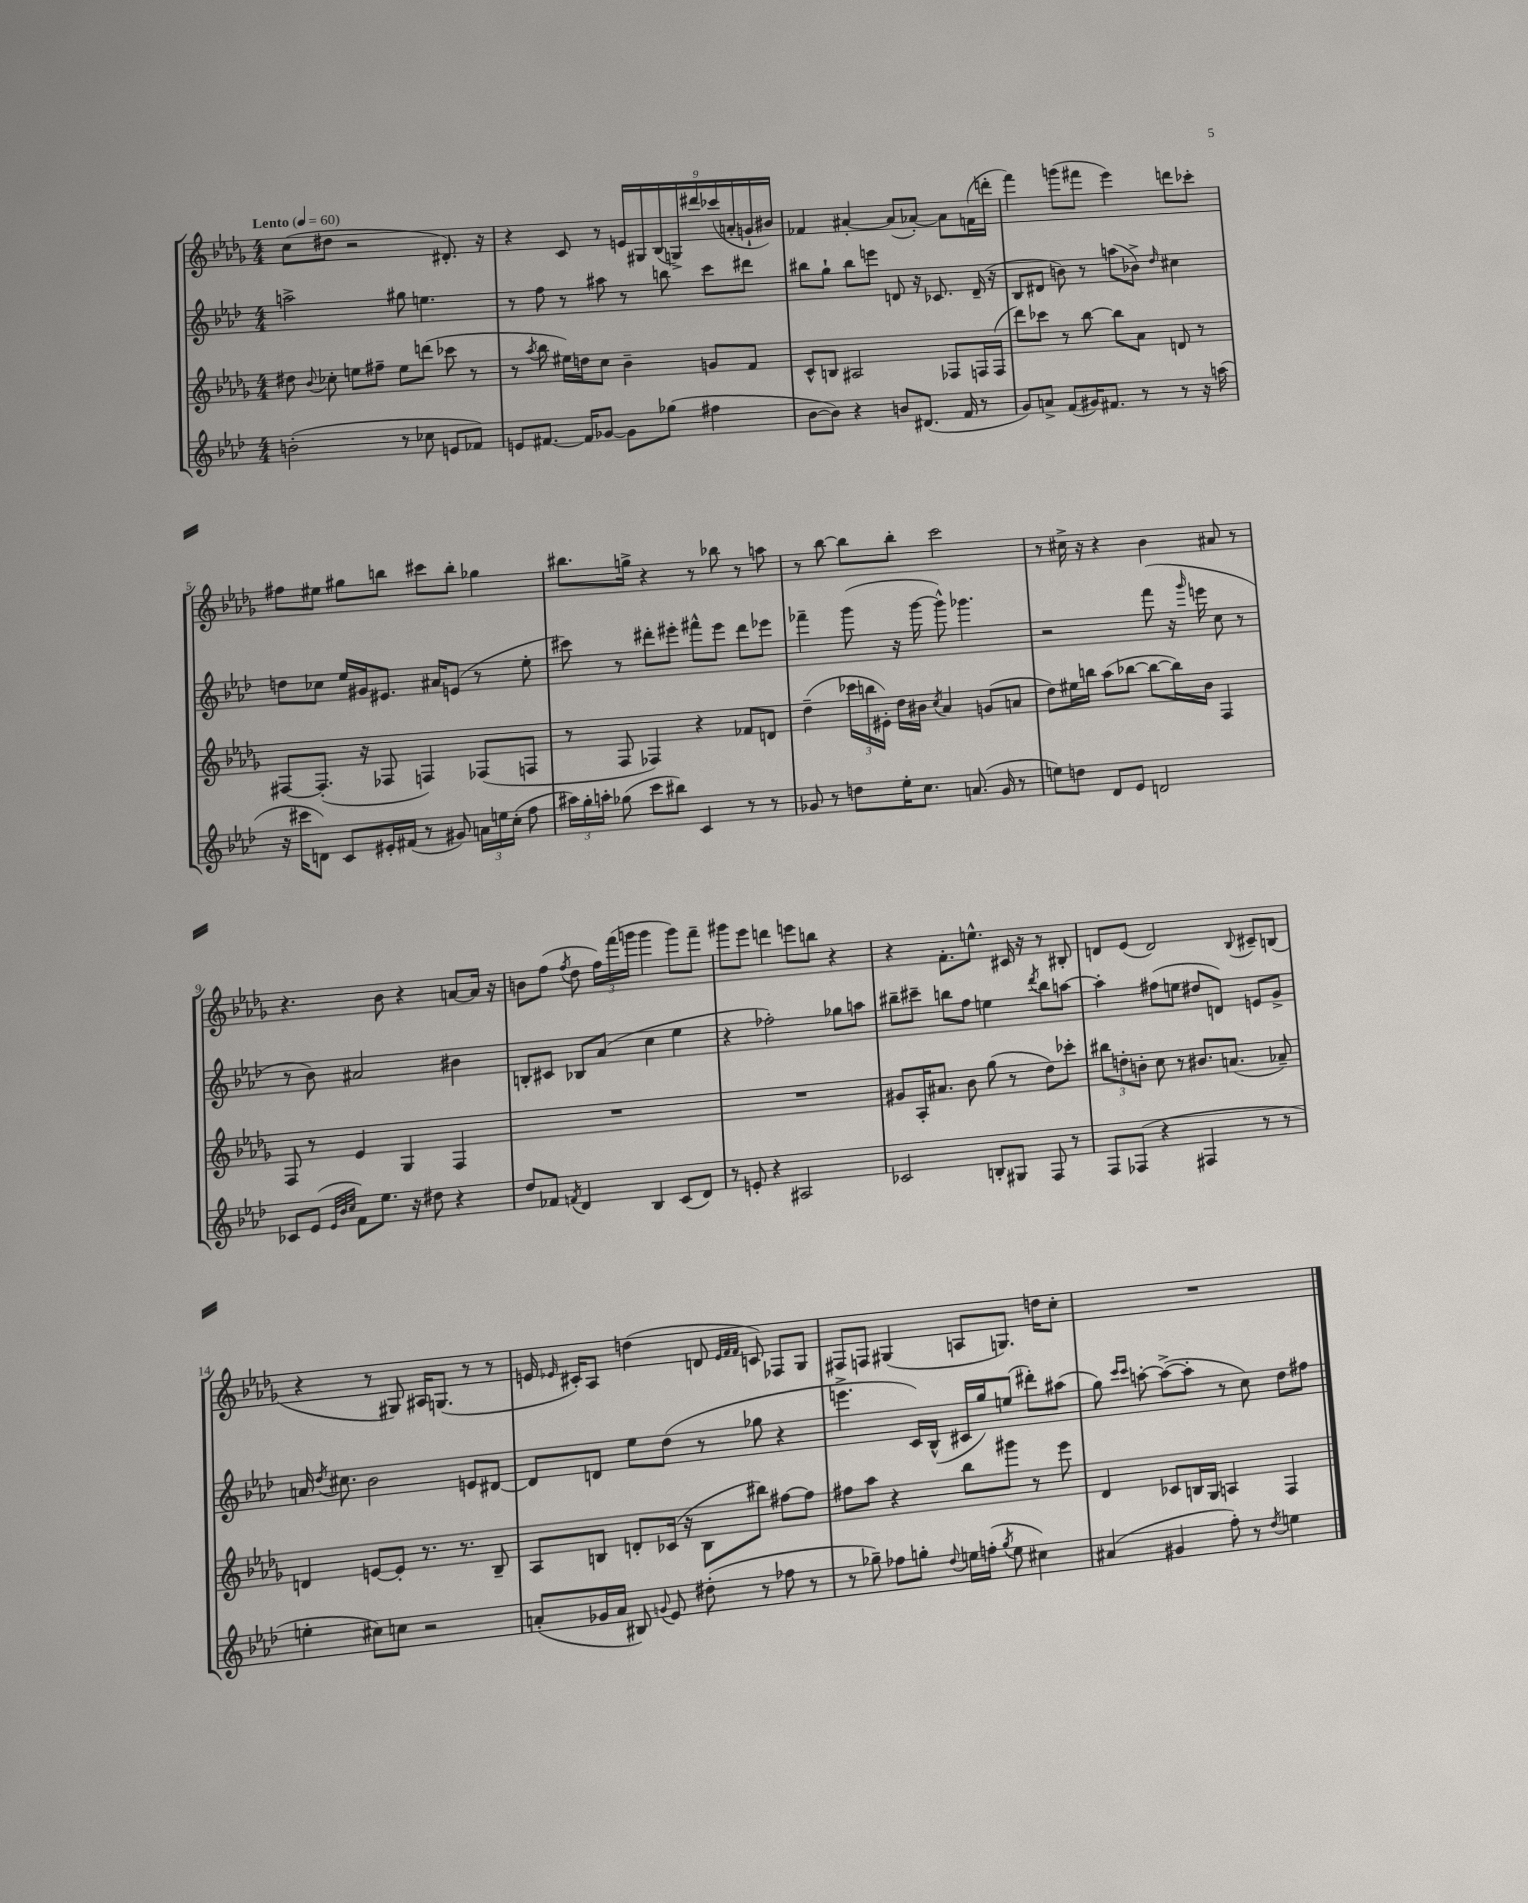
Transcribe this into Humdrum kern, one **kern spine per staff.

**kern	**kern	**kern	**kern
*staff4	*staff3	*staff2	*staff1
*clefG2	*clefG2	*clefG2	*clefG2
*k[b-e-a-d-]	*k[b-e-a-d-g-]	*k[b-e-a-d-]	*k[b-e-a-d-g-]
*M4/4	*M4/4	*M4/4	*M4/4
*MM60	*MM60	*MM60	*MM60
(2b'\	8dd#\	2aa^\	(8cc\L
.	8qqb-/	.	.
.	8cc-'\	.	8dd#\J
.	8ee\L	.	2r
.	8ff#~\J	.	.
8r	8ee\L	8gg#\	.
8cc-\	(8ddd\J	4.ee\	.
8e/L	8ccc-\	.	8.d#'/)
8f-/J)	8r	.	.
.	.	.	16r
=	=	=	=
8e/L	8r	8r	4r
.	8qaa-/	.	.
[8.f#/J	8bb-\	8ff\	.
.	16ee#\LL)	8r	8c/
16f#/]LK	16dd\J	.	.
[8g-/J	8cc\J	8aa#\	8r
8g-\]L	4b-~\	8r	18e/LL
.	.	.	18G#/
.	.	.	(18B-/
(8gg-\J	.	8bb\	.
.	.	.	18G^/)
.	.	.	18ddd#/
4ff#\	8g/L	8ccc\L	.
.	.	.	(18ccc-/
.	.	.	18a'/
.	8f/J	8ddd#\J	.
.	.	.	18g`/
.	.	.	18b#/JJ)
=	=	=	=
[8b-\L	8c^^/L	8bb#\L	4f-/
8b-\]J)	8B/J	8gg`\J	.
4r	2A#/	8bb#\L	[4a#'/
.	.	8eee\J	.
8b/L	.	8d/	(8a#/]L
(8.d#/J	.	16r	[8a-'/J)
.	.	8.c-/	.
.	8F-/L	.	8a-\]L
16f/	.	.	.
8r	16F/L	(16d~/	(16f\L
.	(16F/JJ	16r	16ddd'\JJ
=	=	=	=
8g/L)	8ddd-\L)	8B-/L	4fff\)
8a^/J	8ccc-\J	8d#/J	.
(8f/L	8r	8b\)	(8ggg\L
16g#/K)	[8bb-\	8r	8fff#\J
8.f#/J	.	.	.
.	8bb-\]L	(8aa\L	4eee-\)
8r	8a-\J	8b-^\J)	.
.	.	16qqdd-/	.
8r	8d/	4cc#\	8ddd\L
16r	8r	.	8ccc-'\J
(16aa\	.	.	.
=	=	=	=
16r	[8F#/L	8dd\L	8ff#\L
16ccc#\LK	.	.	.
8d\J)	(8.F#'/]J	8cc-\J	8ee#\J
8c/L	.	16ee-/LL	8gg#\L
.	16r	16g#/J	.
16e#'/L	8F-/	8.e#/J	8bb\J
(16f#/JJ	.	.	.
8r	4F/)	.	8ccc#\L
.	.	16a#/LK	.
8g#/)	.	(8e/J	8bb'\J
24a\LL	(8F-/L	8r	4gg-\
24ee\	.	.	.
(24cc'\JJ	.	.	.
8ff\	8F/J	8ee-'\	.
=	=	=	=
24aa#\LL)	8r	8ccc#\)	8.bb#\L
24gg'\	.	.	.
24aa'\JJ	.	.	.
(8gg-\	8F/	8r	.
.	.	.	16gg^\Jk
8ccc\L	4F-/)	8ddd#'\L	4r
8bb#\J)	.	8eee#'\J	.
4c/	4r	8fff#^^\L	8r
.	.	8eee#\J	8bb-\
8r	8f-/L	8ddd#\L	8r
8r	8d/J	8eee-\J	8aa\
=	=	=	=
8g-/	(4dd-~\	4fff-~\	8r
8r	.	.	[8bb-\
8dd\L	24ccc-\LL	(8ggg\	8bb-\]L
.	24bb\	.	.
.	24e#'\JJ)	.	.
16ee-'\K	16dd-\LL	16r	8bb-'\J
8.cc\J	16b#\JJ	[16ggg\	.
.	8qcc/	.	.
.	4a-/	8ggg^^\])	2ccc\
(8.a/	.	4.ggg-\	.
.	(8g/L	.	.
16g-/	.	.	.
8r	8a/J	.	.
=	=	=	=
8ee\L)	8dd-\L)	2r	8r
8dd\J	16ee#\L	.	16cc#^\
.	16bb\JJ	.	16r
8d-/L	(8aa-\L	.	4r
8e-/J	[8bb-\J	.	.
2d/	8bb-\_L	(8fff\	4b-\
.	16bb-\]L)	16r	.
.	.	16qqggg/	.
.	16b-\JJ	16eee\	.
.	4F/	8cc\	8a#/
.	.	8r	8r
=	=	=	=
8c-/L	8F/	8r	4.r
(8e-/J	8r	8b-\)	.
32qqe-/LLL	.	.	.
32qqb-/	.	.	.
32qqcc/JJJ	.	.	.
8f\L)	4e-/	2a#/	.
8.ee-\J	.	.	8b-\
.	4G-/	.	4r
16r	.	.	.
8dd#\	.	.	.
4r	4F/	4b#\	[8a/L
.	.	.	16a/]Jk
.	.	.	16r
=	=	=	=
8dd-/L	1r	8B'/L	8b\L
8f-/J	.	8c#/J	(8ff\J
8qf/	.	.	8qff/
4d-/	.	8B-/L	8dd-\
.	.	(8a-/J	24ff\LL)
.	.	.	(24fff\
.	.	.	24ggg\JJ
4B-/	.	4cc\	4ggg\
(8c/L	.	4ee-\	8ggg\L)
8d-/J)	.	.	8fff~\J
=	=	=	=
8r	1r	4r	8ggg#\L
8e'/	.	.	8eee-\J
4r	.	2ff-'\)	4ddd\
2A#/	.	.	8eee\L
.	.	.	8bb\J
.	.	8gg-\L	4r
.	.	8aa\J	.
=	=	=	=
2c-/	8g#/L	8bb#~\L	4r
.	16A-'/K	8ccc#~\J	.
.	8.a#/J	.	.
.	.	8bb\L	8.f'\L
.	8b-\	8ff\J	.
.	.	.	8.ee^^\J
8B'/L	(8gg-\	4ee\	.
8G#/J	8r	.	16c#/
.	.	.	16r
.	.	8qddd-/	.
8F/	8dd-\L)	8bb\L	8r
8r	8ccc-'\J	[8aa\J	8B#'/
=	=	=	=
8F/L	12bb#\L	4aa'\]	8d/L
.	12dd'\	.	.
(8F-/J	.	.	(8e-/J
.	12b'\J	.	.
4r	8cc\	(8ff#\L	2d/)
.	8r	8ee\J	.
4F#/	8.b#/L	8dd#/L	.
.	.	8d/J)	.
.	(8.a/J	.	.
.	.	.	8qqB-/
8r	.	8e/L	8c#~/L
8r	8a-~/)	8g^/J	(8B/J
=	=	=	=
4ee'\	4d/	16a/	4r
.	.	8qdd-/	.
.	.	8.cc#\	.
8cc#\L)	[8e/L	2b-\	8r
8cc\J	8e'/]J	.	8G#/)
2r	8.r	.	16A#/LK
.	.	.	(8.G/J
.	8.r	.	.
.	.	8e/L	8r
.	8B-~/	[8d#/J	8r
=	=	=	=
(8a'/L	8A-/L	8d#/]L	16e/
.	.	.	16qqe-/
.	.	.	16c#'/LK)
16g-/L	8B/J	8d/J	8A-/J
16a/JJ	.	.	.
8B#/)	8d'/L	8ee-\L	(4dd\
8qqg/	.	.	.
8e-/	(16c-/Jk	(8dd-\J	.
.	16r	.	.
(8dd#'\	8B\L	8r	8d/
.	.	.	32qqe-/LLL
.	.	.	32qqf/
.	.	.	32qqf/JJJ
8r	8bb#\J)	8gg-\	8c/)
8ff-\	[8ff#\L	4r	8F-/L
8r	8ff#\]J	.	8G-/J
=	=	=	=
8r	8ff#\L	4.eee^\	8F#/L
8gg-~\)	8aa-\J	.	8F/J
8ff-\L	4r	.	(4G#/
8gg'\J	.	16c/LL)	.
.	.	(16B-^^/JJ	.
8qqdd-/	.	.	.
16ee\LL	8bb-\L	16c#/LL	8A/L
(16ff'\JJ	.	16gg/J)	.
8qgg/	.	.	.
8ee\	8ggg#\J	(8ee/J	8.G/J)
4cc#\)	8r	8ddd#'\L)	.
.	.	.	16dd\LK
.	8eee-\	(8aa#\J	8cc'\J
=	=	=	=
(4a#/	4d-/	8gg\)	1r
.	.	16qqccc/LL	.
.	.	16qqccc/JJ	.
.	.	[8aa'\	.
4g#/	8c-/L	(8aa^\_L	.
.	16B/L	8aa'\]J	.
.	16G-/JJ	.	.
8ff'\)	4A/	8r	.
8r	.	8cc\)	.
8qdd-/	.	.	.
4ee\	4F/	8dd-\L	.
.	.	8ff#\J	.
==	==	==	==
*-	*-	*-	*-
